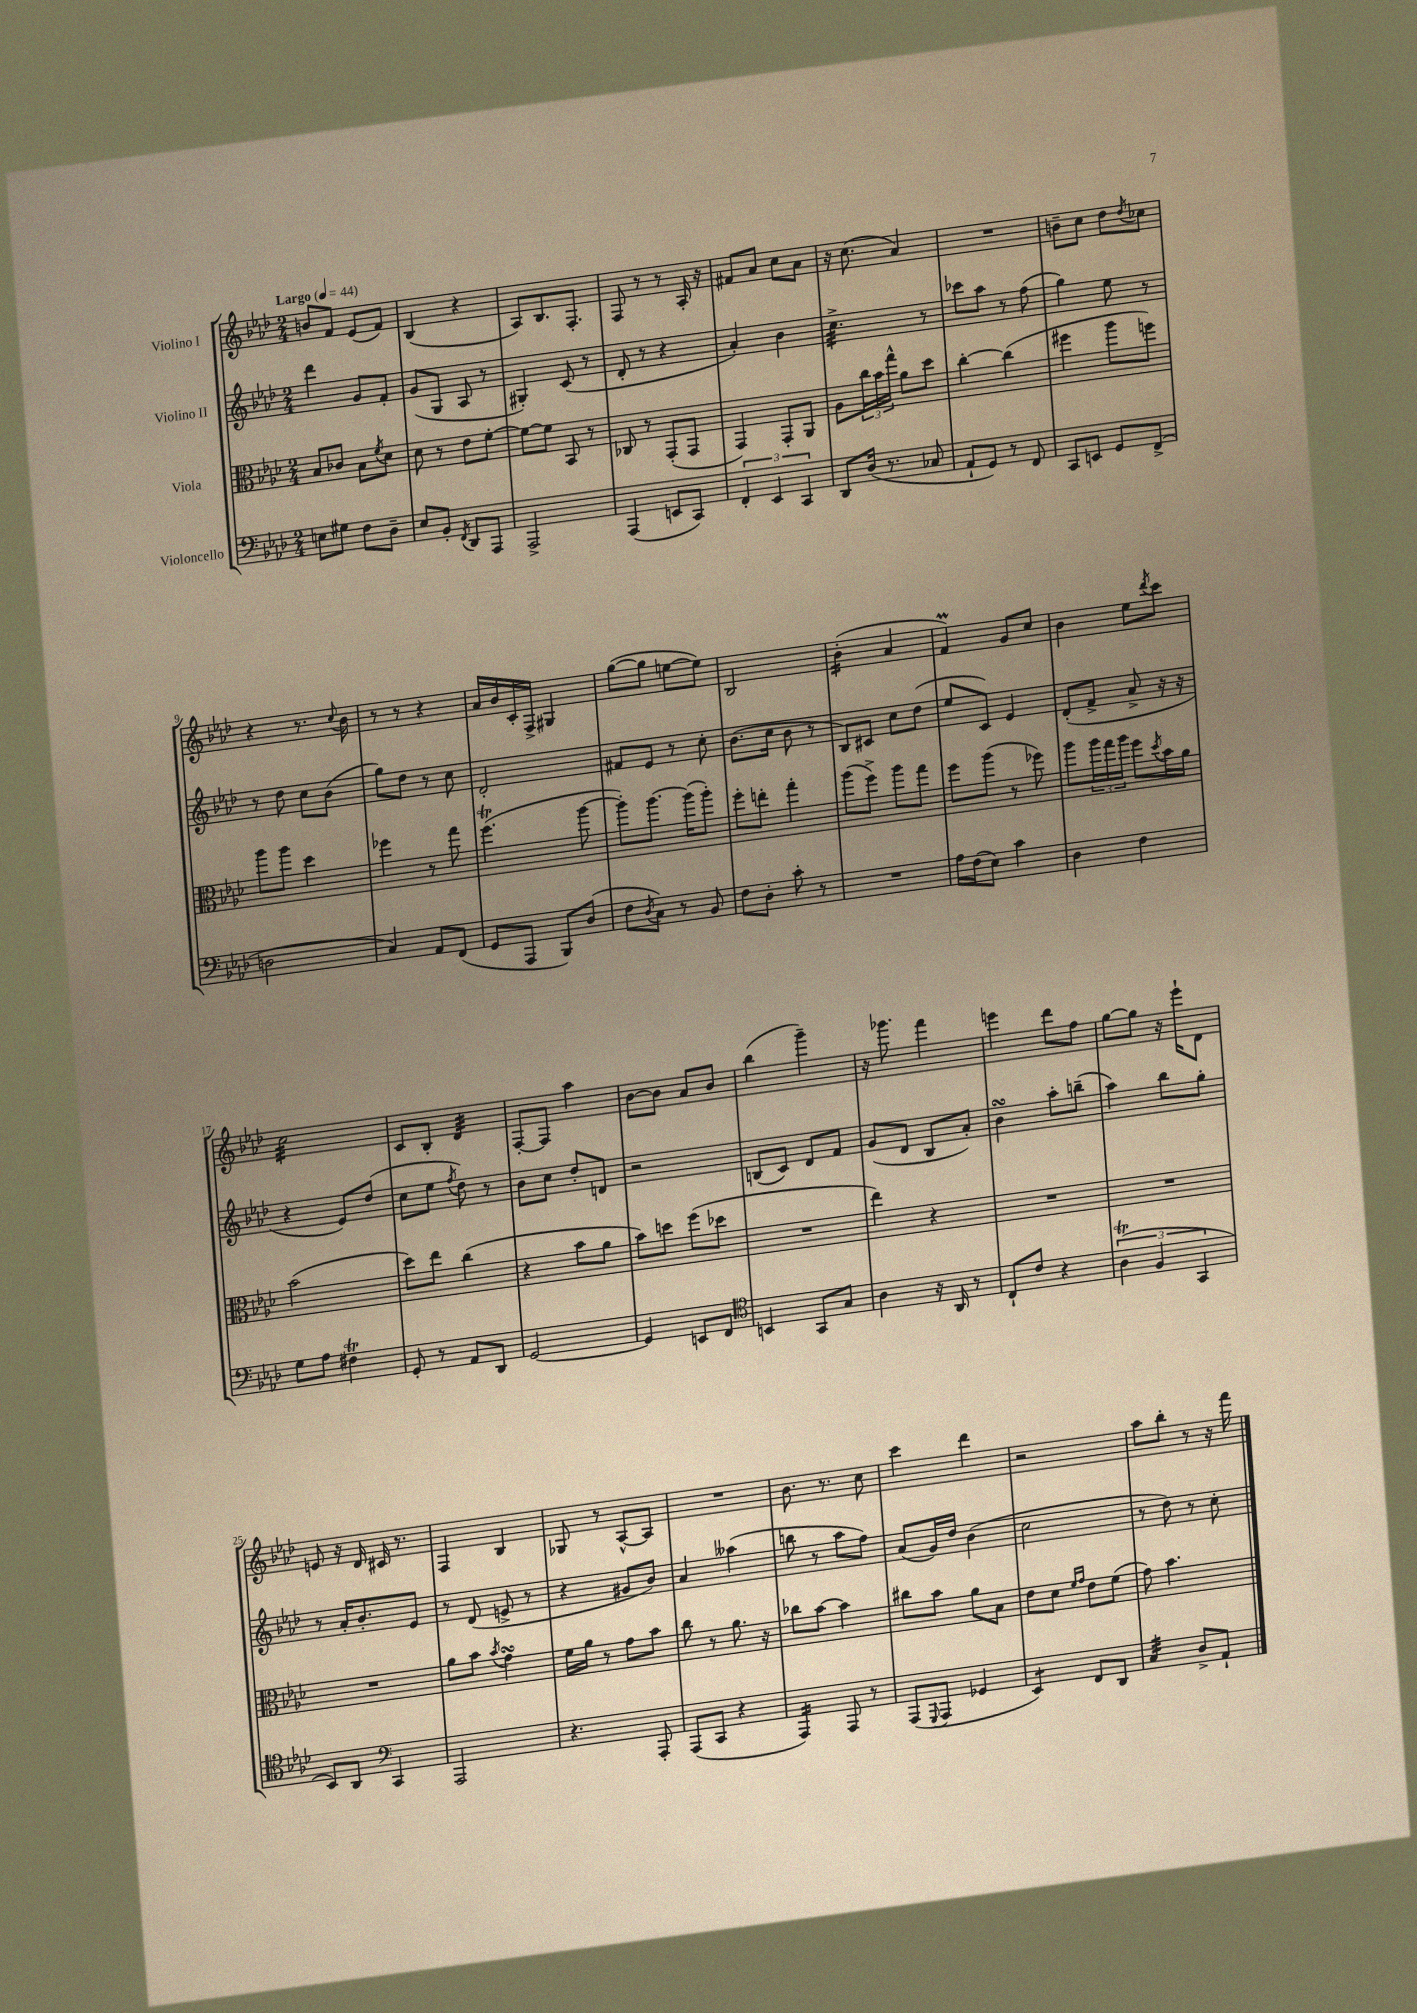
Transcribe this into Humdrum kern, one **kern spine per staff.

**kern	**kern	**kern	**kern
*staff4	*staff3	*staff2	*staff1
*clefF4	*clefC3	*clefG2	*clefG2
*k[b-e-a-d-]	*k[b-e-a-d-]	*k[b-e-a-d-]	*k[b-e-a-d-]
*M2/4	*M2/4	*M2/4	*M2/4
*MM44	*MM44	*MM44	*MM44
8E\L	8B-/L	4ddd-\	8b/L
8G#\J	8c-/J	.	8f/J
8F\L	8B-\L	8g/L	(8e-/L
.	8qf/	.	.
8D-~\J	8d-\J	8f'/J	8f/J)
=	=	=	=
8E-/L	8d-\	(8g/L	(4B-/
8BB-'/J	8r	8G/J	.
8qFF/	.	.	.
8DD-/L	8e-\L	8A-/	4r
8AAA-/J	[8f'\J	8r	.
=	=	=	=
2AAA-^/	8f\_L	4G#'/)	8A-/L)
.	8f\]J	.	8.B-/
.	8BB-/	(8c/	.
.	.	.	8.F'/J
.	8r	8r	.
=	=	=	=
(4AAA-/	8C-/	8d-'/	8F/
.	8r	8r	8r
8EE/L	(8GG'/L	4r	8r
8CC/J)	8GG/J	.	16A-'/
.	.	.	16r
=	=	=	=
6FF'/	4GG/)	4a-'/)	8f#/L
.	.	.	8a-/J
6EE-/	.	.	.
.	8GG'/L	4b-\	8cc\L
6CC/	.	.	.
.	8AA-/J	.	8a-\J
=	=	=	=
8DD-/L	8A-\L	4.cc^\	16r
.	.	.	(8.cc\
(16D-/Jk	24cc\L	.	.
.	24b-\	.	.
8.r	.	.	.
.	24gg^^\JJ	.	.
.	8a-\L	.	4a-/)
8C-/	8dd-\J	8r	.
=	=	=	=
8AA-`/L	[4cc'\	8ccc-\L	2r
8GG/J)	.	8aa-\J	.
8r	(4cc\]	8r	.
8FF/	.	(8ff\	.
=	=	=	=
8CC/L	4ff#\	4gg\)	8b~\L
8EE/J	.	.	8cc\J
8GG/L	8aa-\L	8ee-\	8dd-\L
.	.	.	8qdd-/
(8FF^/J	8ff\J)	8r	8cc-\J
=	=	=	=
2D\	8aa-\L	8r	4r
.	8aa-\J	8dd-\	.
.	4dd-\	8cc\L	8.r
.	.	(8b-\J	.
.	.	.	8qqcc/
.	.	.	16b-\
=	=	=	=
4C/)	4ff-\	8gg\L)	8r
.	.	8dd-\J	8r
8AA-/L	8r	8r	4r
(8FF/J	8gg\	8cc\	.
=	=	=	=
8GG/L	(4.ff\	2d-'/	16a-/LL
.	.	.	16b-/
8AAA-/J	.	.	16c'/
.	.	.	16F^/JJ
8BBB-/L)	.	.	4G#/
(8D-/J	[8aa-\	.	.
=	=	=	=
8F\L	8aa-'\]L)	8f#/L	([8gg\L
8qD-/	.	.	.
8C\J)	[8.aa-\J	8e-/J	8gg\]J
8r	.	8r	[8ee\L
.	(16aa-\]LK	.	.
8BB-/	8aa-'\J)	8cc'\	8ee\]J)
=	=	=	=
8F\L	8ff'\L	(8.b-\L	2B-/
8D-'\J	8ee'\J	.	.
.	.	16cc\Jk	.
8c'\	4gg'\	8b-\	.
8r	.	8r	.
=	=	=	=
2r	(8aa-\L	8B-/L)	(4b-'\
.	8ff^\J)	8c#/J	.
.	8aa-\L	8cc\L	4a-/
.	8gg\J	(8dd-\J	.
=	=	=	=
16A-\LL	8ff\L	8ee-/L	4f/)
(16F\J	.	.	.
8E-\J)	(8aa-\J	8c/J)	.
4c\	8r	4e-/	8g/L
.	8ff-\)	.	8cc/J
=	=	=	=
4D-\	8aa-\L	(8d-'/L	4b-\
.	24aa-\L	8f^/J	.
.	24gg\	.	.
.	24aa-\JJ	.	.
4F\	8ff\L	8a-^/	8ee-\L
.	8qdd-/	.	8qddd-/
.	16b-\L	16r	8ccc\J
.	16a-\JJ	16r	.
=	=	=	=
8G\L	(2b-\	4r	2cc\
8A-\J	.	.	.
4F#\	.	8e-/L)	.
.	.	(8dd-/J	.
=	=	=	=
8GG'/	8dd-\L)	8cc\L	8c/L
8r	8ee-\J	8ee-\J	8B-'/J
.	.	8qff/	.
8AA-/L	(4cc\	8dd-\)	4d-/
8DD-/J	.	8r	.
=	=	=	=
[2GG/	4r	8b-\L	[8F'/L
.	.	8cc\J	8F/]J
.	8b-\L	8dd-'/L	4aa-\
.	8a-\J	8d/J	.
=	=	=	=
4GG/]	8b-\L)	2r	[8b-\L
.	8dd\J	.	8b-\]J
8EE/L	(8ff\L	.	8a-/L
8FF/J	8dd-\J	.	8b-/J
=	=	=	=
*clefC4	*	*	*
4BB/	2r	(8B/L	(4bb-\
.	.	8c/J)	.
8GG/L	.	8d-/L	4ggg~\)
8G/J	.	8f/J	.
=	=	=	=
4A-\	4ee-\)	(8g/L	16r
.	.	.	8.ggg-\
.	.	8d-/J	.
16r	4r	8B-/L	4fff\
16AA-/	.	.	.
8r	.	8a-'/J)	.
=	=	=	=
8C`/L	2r	4b-\	4eee\
8c/J	.	.	.
4r	.	8aa-'\L	8ddd-\L
.	.	(8bb~\J	8ff\J
=	=	=	=
(6A-\	2r	4aa-\)	[8gg\L
.	.	.	8gg\]J
6F/	.	.	.
.	.	8bb-\L	16r
.	.	.	16eee-`\LK
6GG/	.	.	.
.	.	8gg'\J	8d-\J
=	=	=	=
8BB-/L)	2r	8r	8e/
8AA-/J	.	16a-'/LK	16r
.	.	8.b-'/	16d-/
*clefF4	*	*	*
4CC/	.	.	16c#/
.	.	.	8.r
.	.	8e-/J	.
=	=	=	=
2AAA-/	8a-\L	8r	4F/
.	8b-\J	(8d-/	.
.	8qb-/	.	.
.	4g\	8e^/	4B-/
.	.	8r	.
=	=	=	=
4.r	16f\LL	4r	8G-/
.	16a-\JJ	.	.
.	8r	.	8r
.	8g\L	8g#/L	[8A-^^/L
8AAA-'/	8b-\J	8b-/J)	8A-/]J
=	=	=	=
(8AAA-/L	8cc\	4a-/	2r
8CC/J	8r	.	.
4r	8.a-\	(4aa--\	.
.	16r	.	.
=	=	=	=
4AAA-/)	8cc-\L	8bb\	8.b-\
.	[8b-\J	8r	.
.	.	.	8.r
8AAA-/	4b-\]	8aa-\L	.
8r	.	8ff\J)	8cc\
=	=	=	=
(8AAA-/L	8cc#\L	(8a-/L	4ccc\
8qqGGG/	.	.	.
8AAA-/J	8b-\J	16g/L)	.
.	.	16dd-/JJ	.
4GG-/	8a-\L	(4b-\	4ddd-\
.	8B-\J	.	.
=	=	=	=
4EE-/)	8e-\L	2cc\	2r
.	8d-\J	.	.
.	16qqf/LL	.	.
.	16qqg/JJ	.	.
8FF/L	8e-\L	.	.
8DD-/J	(8f\J	.	.
=	=	=	=
4C/	8g\)	8r	8aa-\L
.	4.b-\	8dd-\)	8bb-'\J
8D-^/L	.	8r	8r
8AA-`/J	.	8cc'\	16r
.	.	.	16fff\
==	==	==	==
*-	*-	*-	*-
